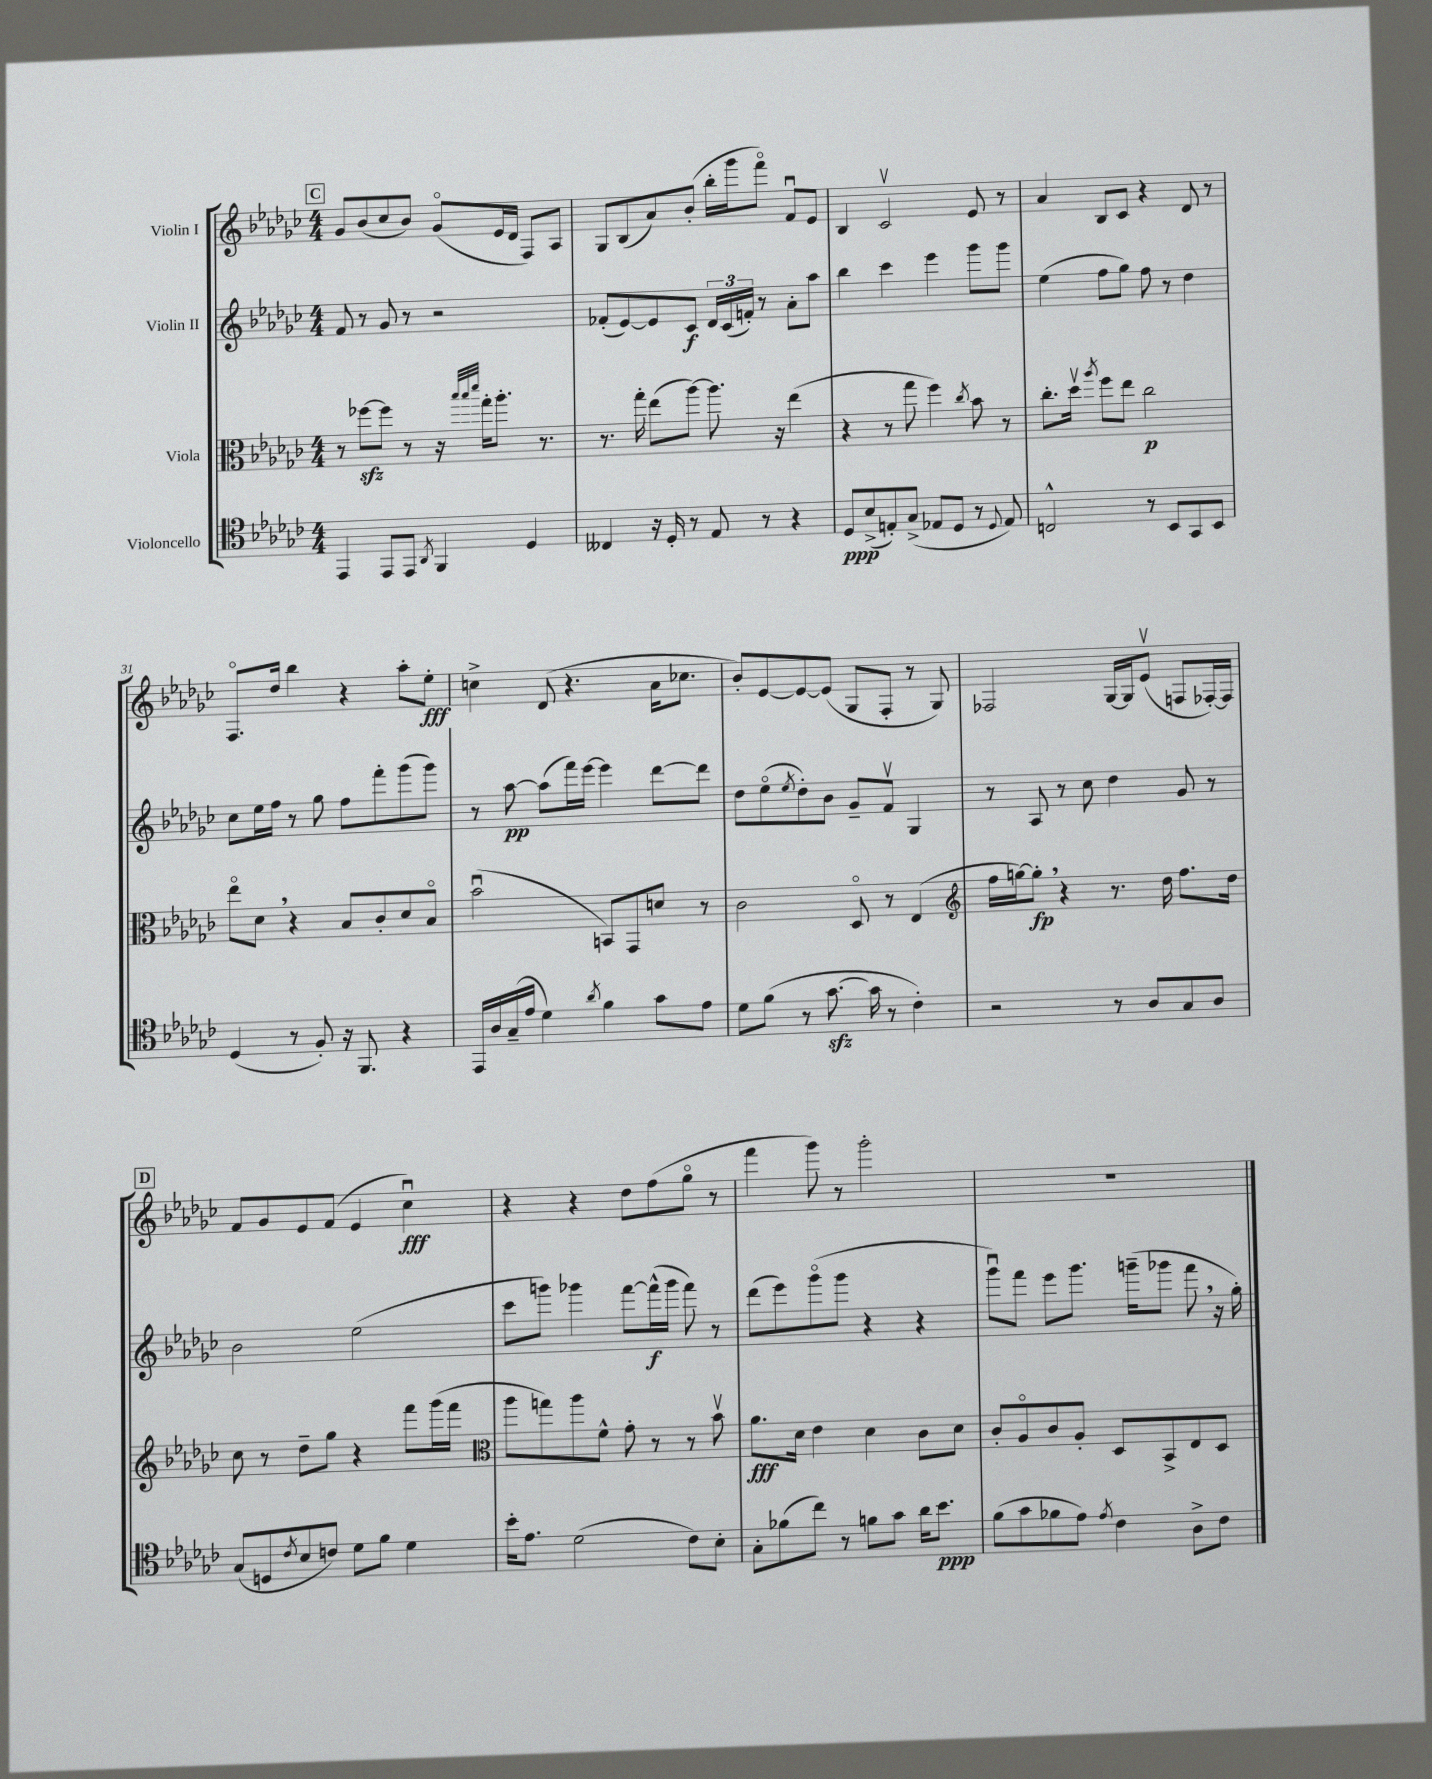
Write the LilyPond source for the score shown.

<<
\new StaffGroup <<
\new Staff = "s0" \with { instrumentName = "Violin I" } {
    \clef treble \key ges \major \numericTimeSignature \time 4/4
    \mark \markup { \box "C" } ges'8 bes'8( ces''8 bes'8) ges'8\flageolet( ees'16 des'16 f8) aes8 |
    ges8 bes8( aes'8) bes'8-.( bes''16-. ges'''16 f'''8\flageolet) f'8\downbow ees'8 |
    bes4 ces'2\upbow ees'8 r8 |
    aes'4 bes8 ces'8 r4 des'8 r8 |
    f8.\flageolet des''16 bes''4 r4 aes''8-. ees''8-.\fff |
    c''4-> des'8( r4. aes'16 ces''8. |
    bes'8-.) ees'8~ ees'8~ ees'8( ges8 f8-. r8 ges8) |
    fes2 ges16~ ges16 ees'8\upbow( f8 fes16~-.) fes16 |
    \mark \markup { \box "D" } f'8 ges'8 ees'8 f'8( ees'4 ces''4\downbow\fff) |
    r4 r4 des''8 f''8( ges''8\flageolet r8 |
    f'''4 ges'''8) r8 ges'''2-. |
    R1 \bar "|." |
}
\new Staff = "s1" \with { instrumentName = "Violin II" } {
    \clef treble \key ges \major \numericTimeSignature \time 4/4
    \mark \markup { \box "C" } f'8 r8 ges'8 r8 r2 |
    fes'8-.( ees'8~) ees'8 ces'8\f \tuplet 3/2 { des'16 ces'16( f'16-.) } r8 aes'8-. aes''8 |
    bes''4 ces'''4 ees'''4 ges'''8 ges'''8 |
    ees''4( f''8 ges''8) f''8 r8 des''4 |
    ces''8 ees''16 f''16 r8 ges''8 f''8 f'''8-. ges'''8( ges'''8) |
    r8 aes''8~\pp aes''8( f'''16) ees'''16~ ees'''4 des'''8~ des'''8 |
    des''8 ees''8\flageolet( \acciaccatura { ees''8 } des''8-.) bes'8 ges'8-- f'8\upbow ges4 |
    r8 aes8 r8 ces''8 des''4 ges'8 r8 |
    \mark \markup { \box "D" } bes'2 ees''2( |
    ces'''8 g'''8) ges'''4 f'''8~ f'''16-^\f( ges'''16 f'''8) r8 |
    des'''8( ees'''8) ges'''8\flageolet( ges'''8 r4 r4 |
    ges'''8\downbow) f'''8 ees'''8 ges'''8. g'''16--( ges'''8 f'''8 \breathe r16 ges''16-.) \bar "|." |
}
\new Staff = "s2" \with { instrumentName = "Viola" } {
    \clef alto \key ges \major \numericTimeSignature \time 4/4
    \mark \markup { \box "C" } r8 fes''8~\sfz fes''8 r8 r16 \grace { bes''32 bes''32 des'''32 } ges''16-. aes''8.-. r8. |
    r8. ges''16-. ees''8( aes''8~) aes''8. r16 ees''4( |
    r4 r8 ges''8 f''4) \acciaccatura { ces''8 } bes'8 r8 |
    ces''8.-. des''16\upbow \acciaccatura { aes''8 } f''8 ees''8 ces''2\p |
    ees''8\flageolet des'8 \breathe r4 bes8 ces'8-. des'8 bes8\flageolet |
    bes'2\downbow( b,8) ges,8 d'8 r8 |
    ces'2 des8\flageolet r8 ees4( |
    \clef treble f''16 g''16~) g''8-.\fp \breathe r4 r8. des''16 f''8. des''16 |
    \mark \markup { \box "D" } ces''8 r8 des''8-- ges''8 r4 f'''8 ges'''16( f'''16 |
    \clef alto aes''8 g''8) aes''8 f'8-^ ges'8-. r8 r8 bes'8\upbow |
    aes'8.\fff des'16 ees'4 des'4 ces'8 des'8 |
    ces'8-. aes8\flageolet ces'8 aes8-. des8 bes,8-> ees8 des8 \bar "|." |
}
\new Staff = "s3" \with { instrumentName = "Violoncello" } {
    \clef tenor \key ges \major \numericTimeSignature \time 4/4
    \mark \markup { \box "C" } ees,4 ees,8 ees,8 \acciaccatura { aes,8 } f,4 des4 |
    ceses4 r16 des16-. r8 ees8 r8 r4 |
    des8\ppp bes8->( e8-.) ges8->( ees8 des8 r8 \appoggiatura { des8 } ees8) |
    c2-^ r8 bes,8 ges,8 bes,8 |
    des4( r8 f8-.) r16 f,8. r4 |
    ees,16 aes16 ges16--( ees'16 des'4) \acciaccatura { aes'8 } f'4 ges'8 ees'8 |
    des'8 f'8( r8 ges'8.~\sfz ges'16 r8 ces'4-.) |
    r2 r8 aes8 ges8 aes8 |
    \mark \markup { \box "D" } ges8( d8 \acciaccatura { ces'8 } bes8 c'8) des'8 f'8 des'4 |
    bes'16-. ees'8. des'2( ces'8) bes8-. |
    ges8-. fes'8( ces''8) r8 f'8 ges'8 aes'16 bes'8.\ppp |
    f'8( ges'8 fes'8 ees'8) \acciaccatura { ees'8 } ces'4 aes8-> ces'8 \bar "|." |
}
>>
>>
\layout { \context { \Score currentBarNumber = #27 } }
